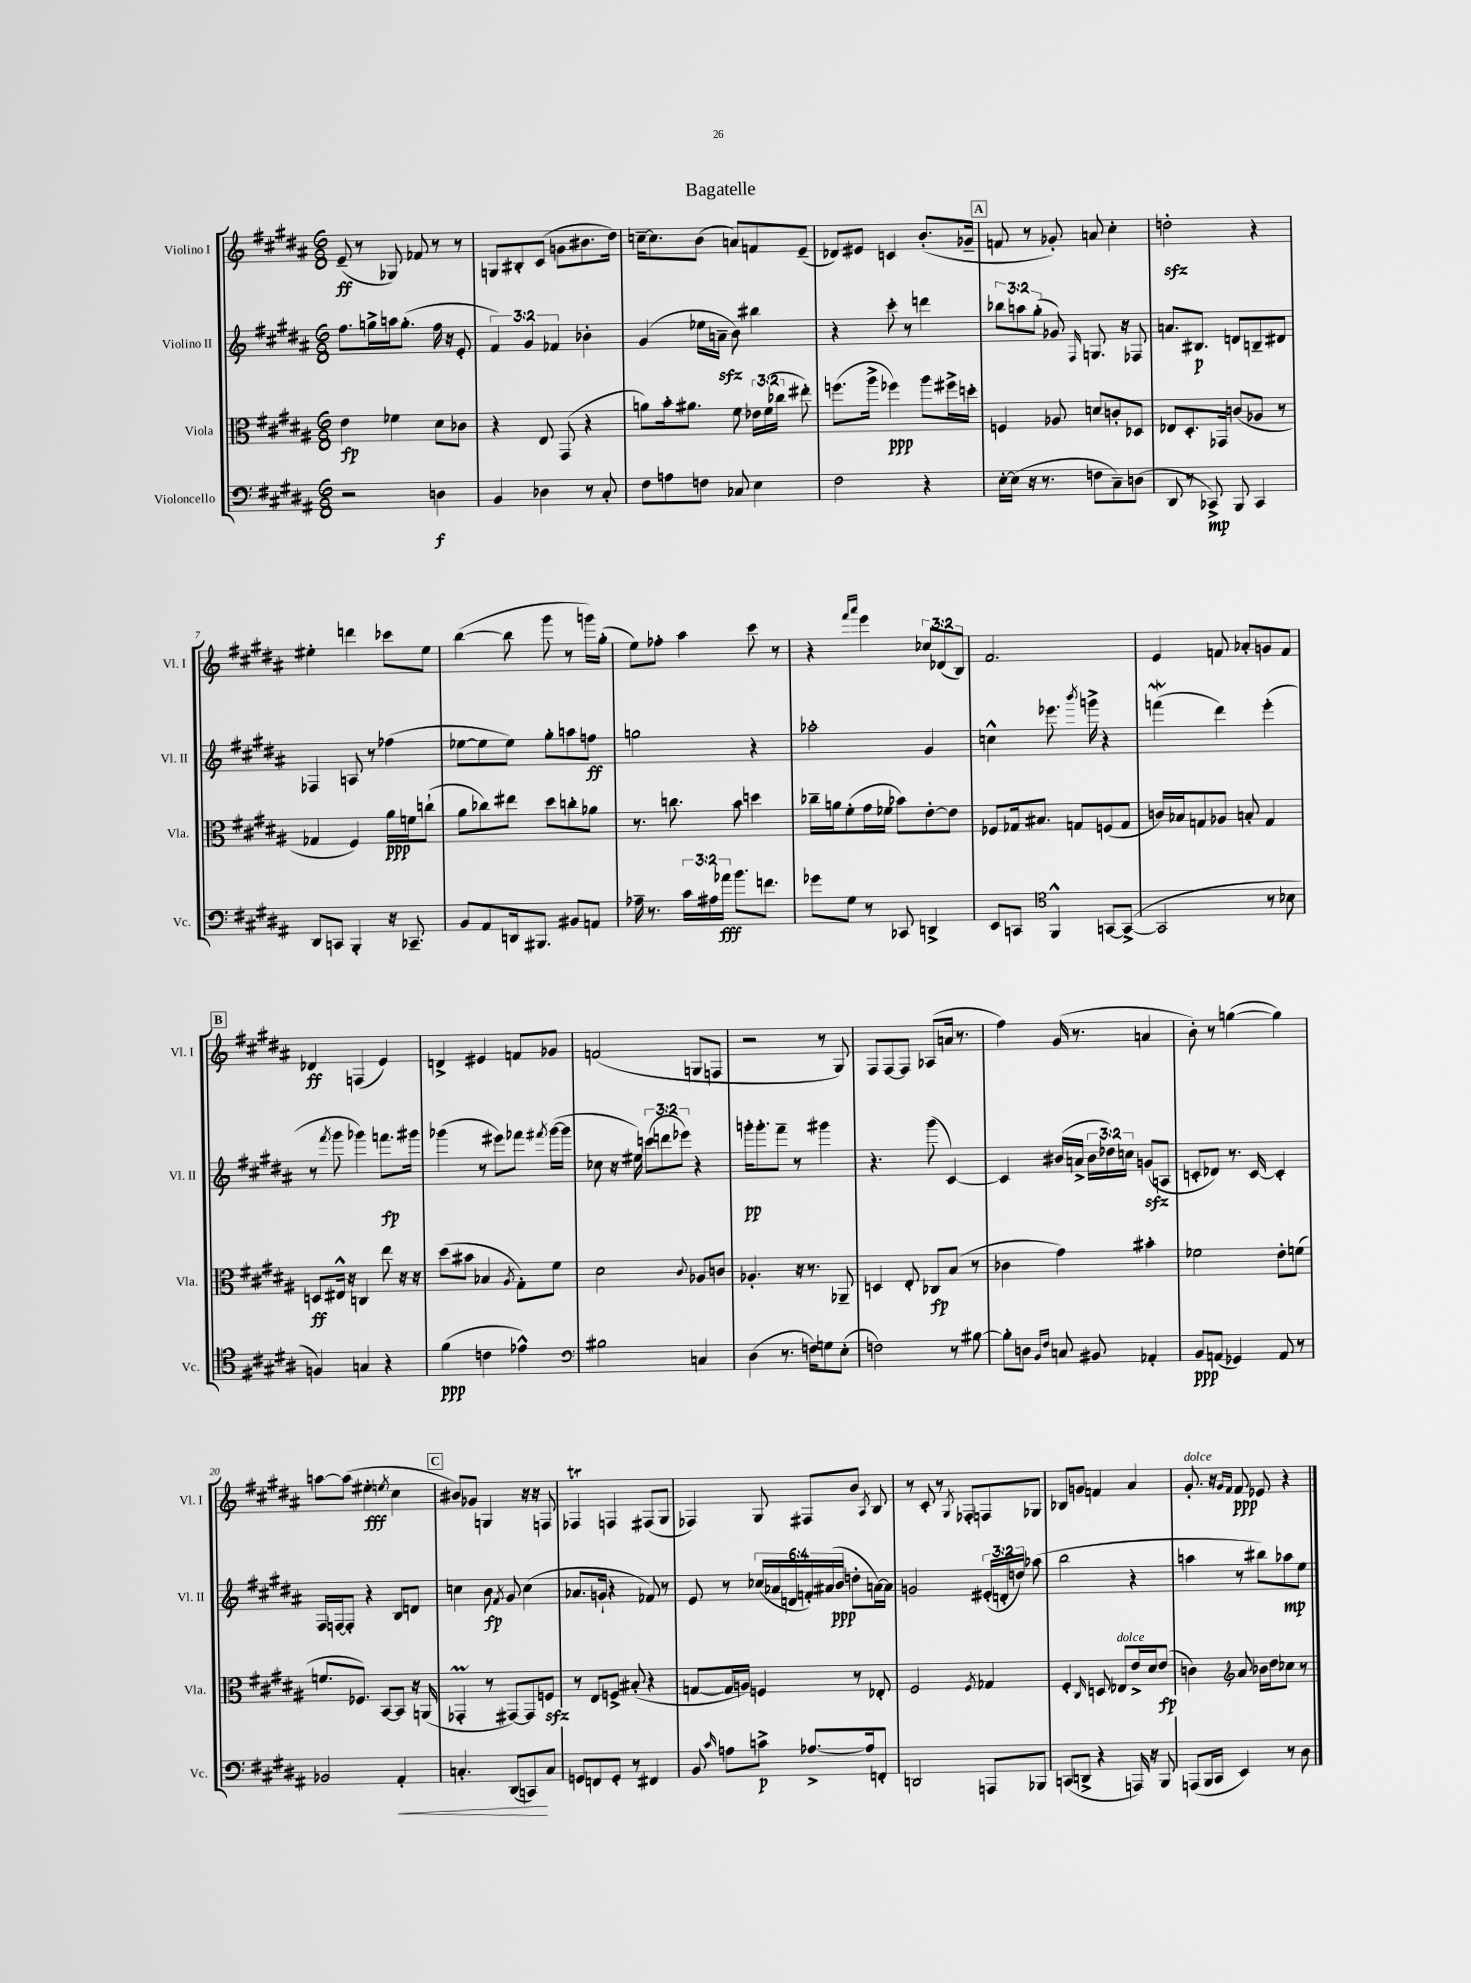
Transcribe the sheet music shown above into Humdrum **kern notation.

**kern	**kern	**kern	**kern
*staff4	*staff3	*staff2	*staff1
*clefF4	*clefC3	*clefG2	*clefG2
*k[f#c#g#d#a#]	*k[f#c#g#d#a#]	*k[f#c#g#d#a#]	*k[f#c#g#d#a#]
*M6/8	*M6/8	*M6/8	*M6/8
2r	4e	8.ff#	(8e~
.	.	.	8r
.	.	16gg^	.
.	4f-	16aa	8G-)
.	.	(8.gg'	.
.	.	.	8f-
4D	8d#	16ff#	8r
.	.	16r	.
.	8c-	8e'	8r
=	=	=	=
4BB	4r	6f#)	8G
.	.	.	8B#'
.	.	6g#	.
4D-	8E	.	(8c#
.	.	6f-	.
.	(8GG#	.	8g
8r	4r	4b-'	8.b#
8C#'	.	.	.
.	.	.	16dd#)
=	=	=	=
8F#	8a)	(4g#	[16cc~
.	.	.	8.cc]
8A	16b'	.	.
.	8.a#	.	.
8F	.	16ee-	(8b
.	.	16a~	.
8C-	8f#	8b)	8a)
4E	24e-	4bb#	8f
.	(24f#	.	.
.	24cc-	.	.
.	8ee#')	.	(8e~
=	=	=	=
2F#	(8.ff	4r	8d-)
.	.	.	8e#
.	16aa#^	.	.
.	4ff-)	8ccc#'	4c
.	.	8r	.
4r	8aa#	4ddd	(8.b'
.	16ff#^	.	.
.	16dd'	.	16g-~
=	=	=	=
[16E'	4F	12bb-	8f
(16E]	.	.	.
.	.	12aa	.
16r	.	.	8r
.	.	(12gg#'	.
8.r	.	.	.
.	8A-	8g-)	8g-')
.	.	16qqF#	.
8F	8d	8.G	8a
8C#~)	8c'	.	4cc#'
.	.	16r	.
(8D	8D-	8F-	.
=	=	=	=
8DD#	8E-	8.a	2dd'
8r	8.D#'	.	.
.	.	8.B#	.
8CC-^)	.	.	.
.	16GG-	.	.
8BBB	(8c	8d	.
4CC-	8A-	8B~	4r
.	8r	8d#	.
=	=	=	=
8DD#	4G-	4F-	4ee#'
8CC	.	.	.
4BBB'	4F#)	8A	4ddd
.	.	8r	.
16r	16a#	(4ff-	8ccc-
8.CC-~	16f	.	.
.	(8cc`	.	8ee#
=	=	=	=
8BB	8a#	[8ee-	([4bb
8AA#	8cc-)	8ee-]	.
16DD	8ee#	8ee-)	8bb]
8.BBB#	.	.	.
.	8dd#	8gg#'	8ggg#
8BB#	8cc'	8aa	8r
8AA	8a-	8ff	16ggg)
.	.	.	(16gg#'
=	=	=	=
16A-~	8.r	2gg	8ee)
8.r	.	.	.
.	.	.	8ff-'
.	8.cc	.	.
24c#	.	.	4aa#
24A#	.	.	.
24a-	.	.	.
8.b	8b	.	.
.	4dd	4r	8ccc#
8.f	.	.	.
.	.	.	8r
=	=	=	=
8g-	16cc-~	2aa-'	4r
.	16a	.	.
8G#	(8f#'	.	.
.	.	.	16qqfff#
.	.	.	16qqaaa#
8r	16g#	.	4eee
.	16f-	.	.
8CC-	8b-)	.	.
4DD^	[8e'	4g#	12cc-
.	.	.	(12d-
.	8e]	.	.
.	.	.	12B)
=	=	=	=
8EE	8F-	4cc^^	2.f#
8CC	16G-	.	.
.	8.B#	.	.
*clefC4	*	*	*
4FF#^^	.	8.eee-	.
.	8G	.	.
.	.	8qbbb	.
.	.	16ggg^	.
[8GG	(8F	4r	.
(8GG^_	8G	.	.
=	=	=	=
2GG]	16c)	(4fff	4e
.	16B-	.	.
.	8G	.	.
.	8A-	4ddd#)	8f
.	8B'	.	8a-'
8r	4G	(4eee'	8g
8B-	.	.	8f
=	=	=	=
4F)	8D	8r	4d-
.	.	8qfff#	.
.	16E#^^	8ggg#	.
.	16r	.	.
4G	4C	4ggg-)	(4F
4r	8ee	8.fff	4e)
.	16r	.	.
.	16r	16ggg#	.
=	=	=	=
(4f#	(8dd#	(4ggg-	4d^
.	8b#	.	.
4c	4B-	8r	4e#
.	.	8eee#)	.
.	8qA#	.	.
4e-^^)	8G#')	8fff-	8f
.	.	8qfff#	.
.	8f#	([16ggg-	8g-
.	.	16ggg-]	.
=	=	=	=
*clefF4	*	*	*
2B#	2d#	8cc-	(2f
.	.	16r	.
.	.	16ee#)	.
.	.	(12ccc	.
.	.	12ddd	.
.	.	12eee-)	.
.	8qqc#	.	.
4C	8A-	4r	8G
.	8c	.	8F
=	=	=	=
(4D#	4.A-'	16ggg'	2r
.	.	8.ggg'	.
8.r	.	8fff#~	.
.	16r	8r	.
16F)	8.r	.	.
8G	.	4ggg#	8r
(8E'	8AA-~	.	8G#)
=	=	=	=
2F)	4D	4.r	8F#
.	.	.	[8F#
.	8E'	.	8F#]
.	8C-	(8ggg#	(8A-
8r	(8B	[4c#)	16a
.	.	.	8.r
[8B#	8r	.	.
=	=	=	=
8B#']	4c-	4c#]	4ff#)
8D	.	.	.
16qqBB	.	.	.
16qqF#	.	.	.
8C	4g#)	(16b#	(16g#
.	.	16a^	8.r
8BB#	.	24b#	.
.	.	24dd-)	.
.	.	24cc	.
4AA-'	4b#'	(8g	4a
.	.	8A	.
=	=	=	=
8BB	2f-	8c'	8b')
(8AA	.	8d-)	8r
4GG-)	.	8.r	([4gg
.	.	[16c	.
8AA	8e'	4c']	4gg])
8r	(8f	.	.
=	=	=	=
2BB-	8.f	16F#	[8aa
.	.	[16F	.
.	.	8F']	(8aa]
.	8.F-)	.	.
.	.	4r	4ee#'
.	[8BB	.	.
.	.	.	8qee
4AA#'	8BB]	8B	4cc#
.	16r	8d	.
.	(16AA	.	.
=	=	=	=
4.C'	4GG-'	4cc	8b#)
.	.	.	8g-
.	8r	8b	4G
.	.	8qf#	.
(8DD#	[8GG#)	8g#	.
8CC)	8GG#]	(4cc	16r
.	.	.	16r
8C	8F	.	8F
=	=	=	=
8GG	8r	8.a-	4F-
8FF	8E	.	.
.	.	16g`	.
8GG'	8F^	4r	4F
8r	(8B#'	.	.
4FF#	4r	8f-)	(8F#
.	.	8r	8G#
=	=	=	=
8BB	[8G	8e	4F-)
16qqc#	.	.	.
8A	16G]	8r	.
.	16A)	.	.
8c^	4F	(24cc-	8G#
.	.	24a-	.
.	.	24d	.
[8.A-^	.	24f')	8F#
.	.	(24a#	.
.	.	24b	.
.	8r	8dd'	8b
16A-]	.	.	.
.	.	.	8qA#
8FF'	8E-'	[16a)	8B
.	.	16a]	.
=	=	=	=
2DD	2F#	2g	8r
.	.	.	8c#'
.	.	.	8r
.	.	.	8qG#
.	.	.	8F-'
.	8qF#	.	.
8AAA	4G-	(24e#'	8F
.	.	24d'	.
.	.	24dd)	.
8BBB-	.	(8aa-	8G-
=	=	=	=
(8CC	4F#'	2bb	8B-
8DD^	.	.	8g
.	16qqC#	.	.
4r	8D	.	4f
.	8E-	.	.
16AAA)	16e^	4r	4a#
16r	16d#	.	.
8BBB	(8e	.	.
=	=	=	=
(8AAA	4c)	4aa	8.g#'
16BBB	.	.	.
16CC#	.	.	16r
*	*clefG2	*	*
.	.	.	16qqg#
.	.	.	16qqf#
4EE)	8a#	8r	8f#
.	16b-	8bb#)	8e-
.	16dd#	.	.
8r	8cc-	8aa-	4r
8D#	8r	8ee	.
==	==	==	==
*-	*-	*-	*-
